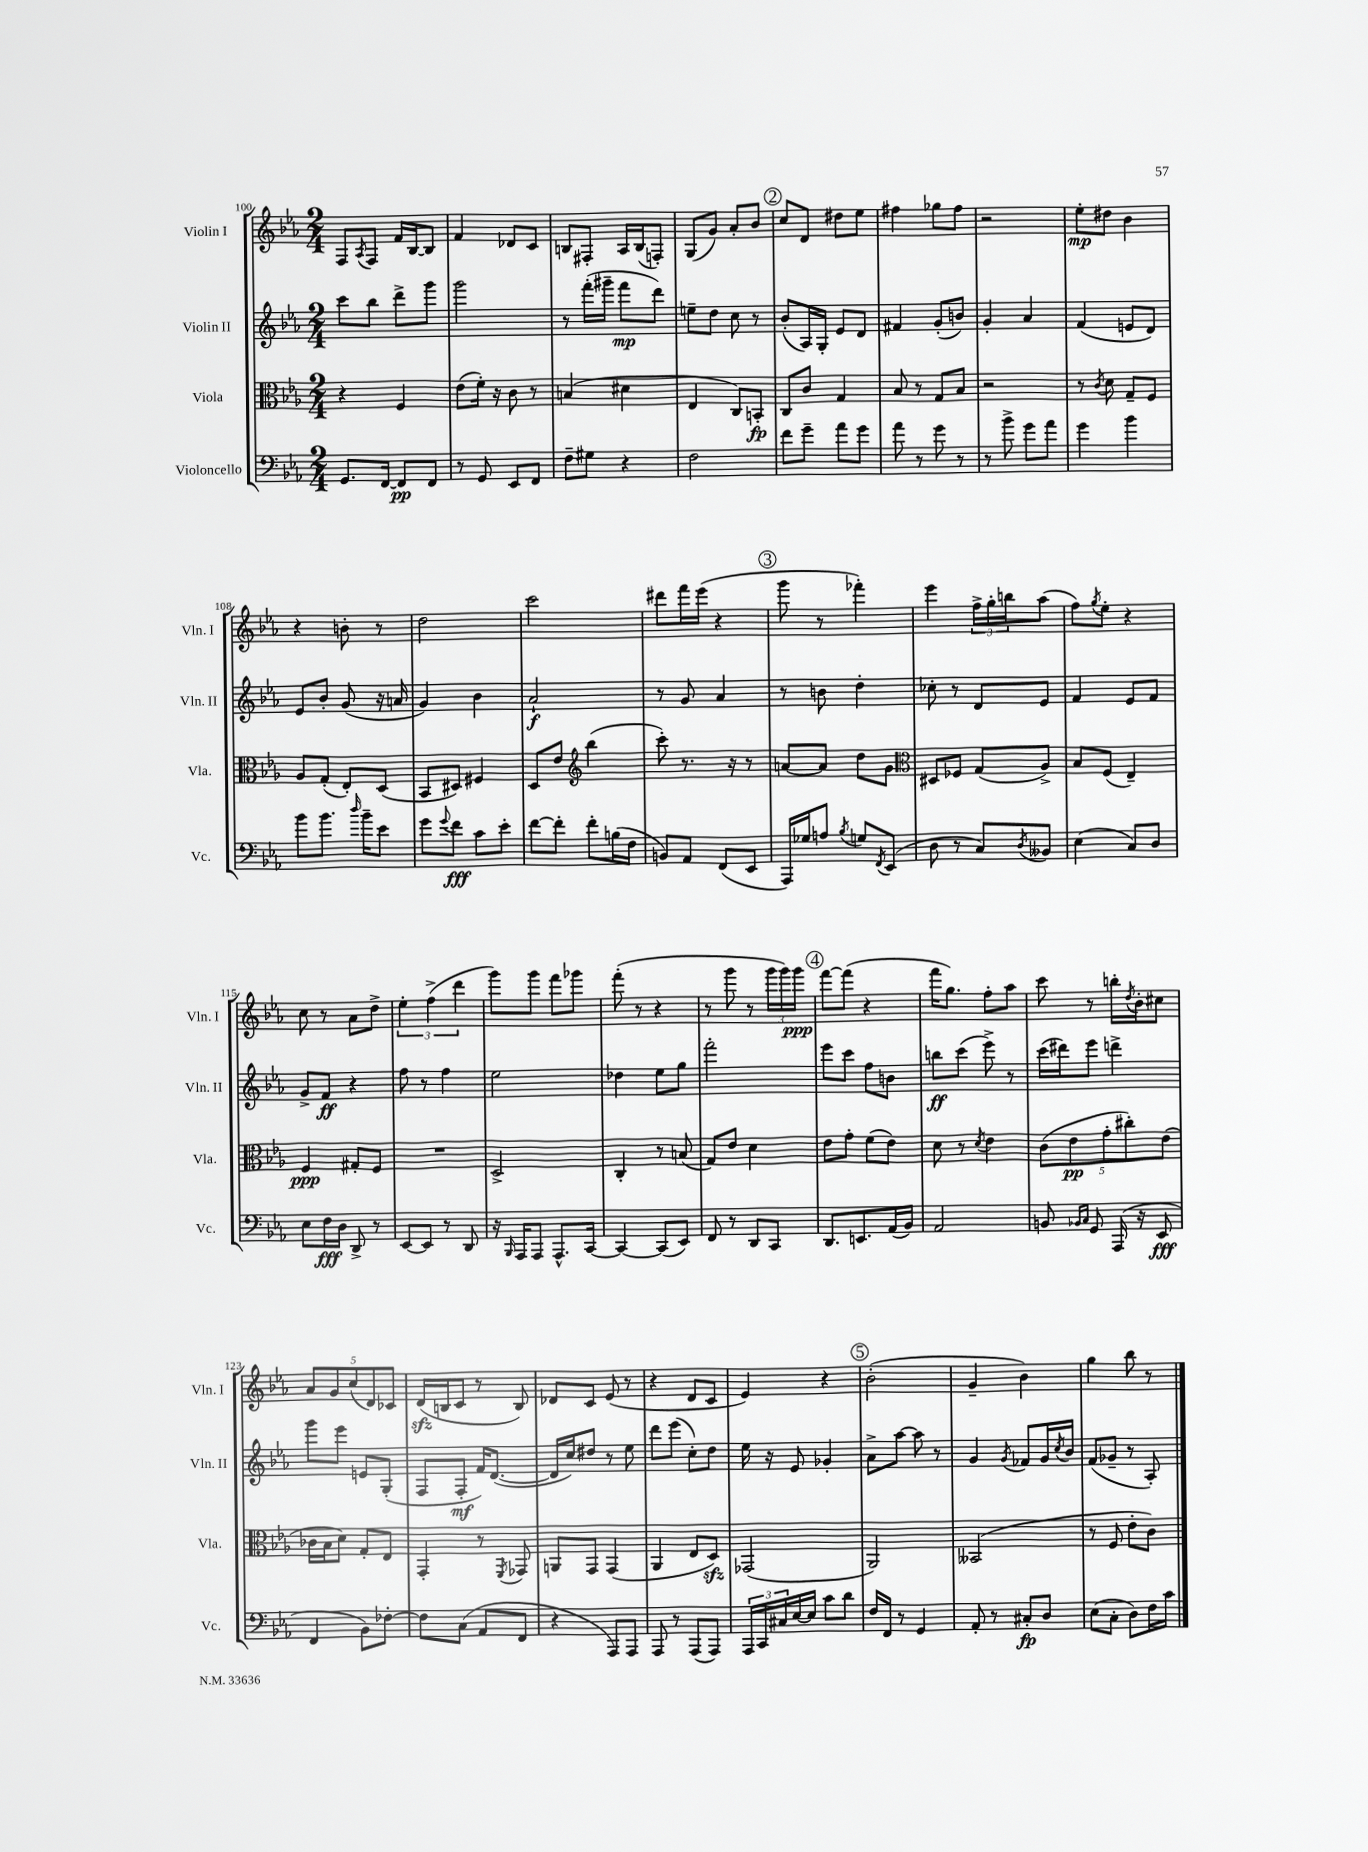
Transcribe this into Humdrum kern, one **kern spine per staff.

**kern	**dynam	**kern	**dynam	**kern	**dynam	**kern	**dynam
*part4	*part4	*part3	*part3	*part2	*part2	*part1	*part1
*staff4	*staff4	*staff3	*staff3	*staff2	*staff2	*staff1	*staff1
*I"Violoncello	*	*I"Viola	*	*I"Violin II	*	*I"Violin I	*
*I'Vc.	*	*I'Vla.	*	*I'Vln. II	*	*I'Vln. I	*
*clefF4	*	*clefC3	*	*clefG2	*	*clefG2	*
*k[b-e-a-]	*	*k[b-e-a-]	*	*k[b-e-a-]	*	*k[b-e-a-]	*
*M2/4	*	*M2/4	*	*M2/4	*	*M2/4	*
=100	=100	=100	=100	=100	=100	=100	=100
8.GG/L	.	4r	.	8ccc\L	.	8F/L	.
.	.	.	.	.	.	8qA-/	.
.	.	.	.	8bb-\J	.	8F/J	.
[16FF/Jk	.	.	.	.	.	.	.
8FF/L]	pp	4F/	.	8ddd^\L	.	16f/LL	.
.	.	.	.	.	.	[16B-/J	.
8FF/J	.	.	.	8ggg\J	.	8B-/J]	.
=101	=101	=101	=101	=101	=101	=101	=101
8r	.	(8e-\L	.	2ggg\	.	4f/	.
8GG/	.	16f'\Jk)	.	.	.	.	.
.	.	16r	.	.	.	.	.
8EE-/L	.	8c\	.	.	.	8d-X/L	.
8FF/J	.	8r	.	.	.	8c/J	.
=102	=102	=102	=102	=102	=102	=102	=102
8F~\L	.	(4Bn/	.	8r	.	8Bn/L	.
8G#X\J	.	.	.	(16fff'\LL	.	8F#X'/J	.
.	.	.	.	16ggg#X~\JJ	.	.	.
4r	.	4d#X\	.	8fff\L	mp	16A-/LL	.
.	.	.	.	.	.	(16B/J	.
.	.	.	.	8ddd\J)	.	8Fn'/J)	.
=103	=103	=103	=103	=103	=103	=103	=103
2F\	.	4E-/	.	8een~\L	.	(8G/L	.
.	.	.	.	8dd\J	.	8g/J)	.
.	.	8C/L)	.	8cc\	.	8a-'/L	.
.	.	8BBn'/J	fp	8r	.	8b-/J	.
!!LO:REH:place=s1:t=2
=104	=104	=104	=104	=104	=104	=104	=104
8f\L	.	8C/L	.	(8b-'/L	.	8cc/L	.
8g~\J	.	8c/J	.	16A-/L)	.	8d/J	.
.	.	.	.	16G'/JJ	.	.	.
8a-\L	.	4G/	.	8e-/L	.	8dd#X\L	.
8g\J	.	.	.	8d/J	.	8ee-\J	.
=105	=105	=105	=105	=105	=105	=105	=105
8a-\	.	8B-/	.	4f#X/	.	4ff#X\	.
8r	.	8r	.	.	.	.	.
8g\	.	8G/L	.	(8g'/L	.	8gg-X\L	.
8r	.	8B-/J	.	8bn/J)	.	8ff#\J	.
=106	=106	=106	=106	=106	=106	=106	=106
8r	.	2r	.	4g'/	.	2r	.
8b-^\	.	.	.	.	.	.	.
8g\L	.	.	.	4a-/	.	.	.
8a-\J	.	.	.	.	.	.	.
=107	=107	=107	=107	=107	=107	=107	=107
4g\	.	8r	.	(4f/	.	8ee-'\L	mp
.	.	8qc/	.	.	.	.	.
.	.	8d\	.	.	.	8dd#X\J	.
4b-\	.	8G~/L	.	8en/L	.	4b-\	.
.	.	8F/J	.	8d/J)	.	.	.
!!LO:LB:g=z
=108	=108	=108	=108	=108	=108	=108	=108
8b-\L	.	8A-/L	.	8e-/L	.	4r	.
8.b-\J	.	(8G'/J	.	8b-'/J	.	.	.
.	.	8E-'/L)	.	(8g/	.	8bn'\	.
16qqdd/	.	.	.	.	.	.	.
16b-~\KL	.	.	.	.	.	.	.
8e-\J	.	(8D/J	.	16r	.	8r	.
.	.	.	.	16an/	.	.	.
=109	=109	=109	=109	=109	=109	=109	=109
8g\L	.	8BB-/L	.	4g/)	.	2dd\	.
8qqg/	.	.	.	.	.	.	.
8f\J	fff	8D#X/J)	.	.	.	.	.
8c\L	.	4F#X/	.	4b-\	.	.	.
8e-'\J	.	.	.	.	.	.	.
=110	=110	=110	=110	=110	=110	=110	=110
[8f\L	.	8D/L	.	2a-`/	f	2ccc\	.
8f'\J]	.	8e-/J	.	.	.	.	.
*	*	*clefG2	*	*	*	*	*
8f'\L	.	(4bb-\	.	.	.	.	.
(16Bn\L	.	.	.	.	.	.	.
16F\JJ	.	.	.	.	.	.	.
=111	=111	=111	=111	=111	=111	=111	=111
8BBn/L)	.	8ccc'\)	.	8r	.	8ddd#X\L	.
8AA-/J	.	8.r	.	8g/	.	16fff\L	.
.	.	.	.	.	.	(16eee-\JJ	.
(8FF/L	.	.	.	4a-/	.	4r	.
.	.	16r	.	.	.	.	.
8EE-/J	.	8r	.	.	.	.	.
!!LO:REH:place=s1:t=3
=112	=112	=112	=112	=112	=112	=112	=112
16AAA-/LL)	.	[8an/L	.	8r	.	8ggg\	.
16G-X/J	.	.	.	.	.	.	.
8An/J	.	8a/J]	.	8bn\	.	8r	.
8qB-/	.	.	.	.	.	.	.
8Gn/L	.	8dd\L	.	4dd'\	.	4fff-X'\)	.
8qFF/	.	.	.	.	.	.	.
(8EE-/J	.	8g\J	.	.	.	.	.
=113	=113	=113	=113	=113	=113	=113	=113
*	*	*clefC3	*	*	*	*	*
8D\	.	8D#X/L	.	8cc-X'\	.	4eee-\	.
8r	.	8F-X/J	.	8r	.	.	.
8C/L)	.	(8G/L	.	8d/L	.	24ff^\LL	.
.	.	.	.	.	.	24gg'\	.
.	.	.	.	.	.	24bbn\J	.
8qD/	.	.	.	.	.	.	.
8BB--X/J	.	8A-^/J)	.	8e-/J	.	(8aa-\J	.
=114	=114	=114	=114	=114	=114	=114	=114
(4E-\	.	8B-/L	.	4f/	.	8ff\L)	.
.	.	.	.	.	.	8qgg/	.
.	.	(8F/J	.	.	.	8ee-'\J	.
8C/L)	.	4E-~/)	.	8e-/L	.	4r	.
8D/J	.	.	.	8f/J	.	.	.
!!LO:LB:g=z
=115	=115	=115	=115	=115	=115	=115	=115
8E-\L	.	4F/	ppp	8g^/L	.	8cc\	.
16F\L	fff	.	.	8f/J	ff	8r	.
16D\JJ	.	.	.	.	.	.	.
8DD^/	.	8G#X'/L	.	4r	.	8a-\L	.
8r	.	8F/J	.	.	.	8dd^\J	.
=116	=116	=116	=116	=116	=116	=116	=116
[8EE-/L	.	2r	.	8ff\	.	6ee-'\	.
8EE-/J]	.	.	.	8r	.	.	.
.	.	.	.	.	.	(6ff^\	.
8r	.	.	.	4ff\	.	.	.
.	.	.	.	.	.	6ddd\	.
8DD/	.	.	.	.	.	.	.
=117	=117	=117	=117	=117	=117	=117	=117
16r	.	2D^/	.	2ee-\	.	8ggg\L)	.
16qqBBB-/	.	.	.	.	.	.	.
16AAA-/KL	.	.	.	.	.	.	.
8AAA-/J	.	.	.	.	.	8ggg\J	.
8.AAA-^^/L	.	.	.	.	.	8fff\L	.
.	.	.	.	.	.	8ggg-X\J	.
[16CC/Jk	.	.	.	.	.	.	.
=118	=118	=118	=118	=118	=118	=118	=118
4CC/_	.	4C'/	.	4dd-X\	.	(8fff'\	.
.	.	.	.	.	.	8r	.
(8CC/L]	.	8r	.	8ee-\L	.	4r	.
8EE-/J)	.	(8Bn/	.	8gg\J	.	.	.
=119	=119	=119	=119	=119	=119	=119	=119
8FF/	.	8G/L)	.	2fff'\	.	8r	.
8r	.	8e-/J	.	.	.	8ggg\	.
8DD/L	.	4d\	.	.	.	8r	.
8CC/J	.	.	.	.	.	24ggg\LL	.
.	.	.	.	.	.	24ggg\)	.
.	.	.	.	.	.	24ggg\JJ	ppp
!!LO:REH:place=s1:t=4
=120	=120	=120	=120	=120	=120	=120	=120
8.DD/L	.	8e-\L	.	8eee-\L	.	[8fff\L	.
.	.	8g'\J	.	8ccc\J	.	(8fff\J]	.
8.EEn/	.	.	.	.	.	.	.
.	.	(8f\L	.	8ff\L	.	4r	.
(16AA-/L	.	8e-\J)	.	8bn\J	.	.	.
16BB-/JJ)	.	.	.	.	.	.	.
=121	=121	=121	=121	=121	=121	=121	=121
2AA-/	.	8d\	.	8bbn\L	ff	16fff\KL	.
.	.	.	.	.	.	8.gg\J)	.
.	.	8r	.	(8ccc\J	.	.	.
.	.	8qd/	.	.	.	.	.
.	.	4e-\	.	8eee-^\)	.	8ff'\L	.
.	.	.	.	8r	.	8aa-\J	.
=122	=122	=122	=122	=122	=122	=122	=122
8BBn/	.	(10c\L	.	(16ccc\LL	.	8ccc\	.
.	.	.	.	16ddd#X\J)	.	.	.
.	.	10e-\	pp	.	.	.	.
16qqBB-X/LL	.	.	.	.	.	.	.
16qqC/JJ	.	.	.	.	.	.	.
8GG/	.	.	.	8eee-\J	.	8r	.
.	.	10g'\	.	.	.	.	.
(16AAA-/	.	.	.	4dddn^\	.	16bbn'\LL	.
.	.	10cc#X'\)	.	.	.	.	.
.	.	.	.	.	.	8qdd/	.
16r	.	.	.	.	.	16b-'\J	.
8EE-/	fff	.	.	.	.	8cc#X\J	.
.	.	(10e-\J	.	.	.	.	.
!!LO:LB:g=z
=123	=123	=123	=123	=123	=123	=123	=123
4FF/	.	16c-X\LL	.	8ggg\L	.	10a-/L	.
.	.	16B-\J	.	.	.	.	.
.	.	.	.	.	.	10g/	.
.	.	8d\J)	.	8eee-\J	.	.	.
.	.	.	.	.	.	(10cc/	.
8BB-\L)	.	8G'/L	.	8en/L	.	.	.
.	.	.	.	.	.	10d/)	.
[8F-X'\J	.	8E-/J	.	(8G'/J	.	.	.
.	.	.	.	.	.	10c-X/J	.
=124	=124	=124	=124	=124	=124	=124	=124
8F-\L]	.	4GG'/	.	8F/L	.	(16dzz/LL	.
.	.	.	.	.	.	16Bn/J	.
(8C\J	.	.	.	8F'/J	mf	8c/J	.
8AA-/L	.	8r	.	16f/KL)	.	8r	.
.	.	.	.	([8.d/J	.	.	.
.	.	8qFF/	.	.	.	.	.
8FF/J	.	8GG-X/	.	.	.	8B/)	.
=125	=125	=125	=125	=125	=125	=125	=125
4r	.	8AAn/L	.	16d/LL]	.	8d-X/L	.
.	.	.	.	16cc/J)	.	.	.
.	.	8GG/J	.	8dd#X/J	.	8c/J	.
8AAA-/L)	.	(4GG/	.	8r	.	(8e-/	.
8AAA-/J	.	.	.	8ee-\	.	8r	.
=126	=126	=126	=126	=126	=126	=126	=126
8AAA-/	.	4AA-/	.	8ddd\L	.	4r	.
8r	.	.	.	(8eee-\J	.	.	.
(8AAA-/L	.	8E-/L	.	8cc'\L)	.	8d/L	.
8AAA-/J)	.	8Dzz/J)	.	8dd\J	.	8c/J	.
=127	=127	=127	=127	=127	=127	=127	=127
24AAA-/LL	.	(2GG-X/	.	16ee-\	.	4e-/)	.
24CC/	.	.	.	.	.	.	.
.	.	.	.	16r	.	.	.
24C#X/	.	.	.	.	.	.	.
[16E-/	.	.	.	8e-/	.	.	.
16E-/JJ]	.	.	.	.	.	.	.
8c\L	.	.	.	4g-X'/	.	4r	.
8d\J	.	.	.	.	.	.	.
!!LO:REH:place=s1:t=5
=128	=128	=128	=128	=128	=128	=128	=128
16F/LL	.	2AA-/)	.	8a-^\L	.	(2b-'\	.
16FF/JJ	.	.	.	.	.	.	.
8r	.	.	.	[8aa-\J	.	.	.
4GG/	.	.	.	8aa-\]	.	.	.
.	.	.	.	8r	.	.	.
=129	=129	=129	=129	=129	=129	=129	=129
8AA-'/	.	(2BB--X/	.	4g/	.	4g~/	.
8r	.	.	.	.	.	.	.
.	.	.	.	8qg/	.	.	.
8C#X'/L	fp	.	.	8f-X/L	.	4b-\)	.
8D/J	.	.	.	16g/L	.	.	.
.	.	.	.	8qcc/	.	.	.
.	.	.	.	16b-/JJ	.	.	.
=130	=130	=130	=130	=130	=130	=130	=130
(8E-\L	.	8r	.	(8f/L	.	4gg\	.
8C'\J	.	8F/	.	8g-X~/J	.	.	.
8D\L)	.	8e-'\L	.	8r	.	8bb-\	.
16F\L	.	8c\J)	.	8A-'/)	.	8r	.
16c\JJ	.	.	.	.	.	.	.
==	==	==	==	==	==	==	==
*-	*-	*-	*-	*-	*-	*-	*-
